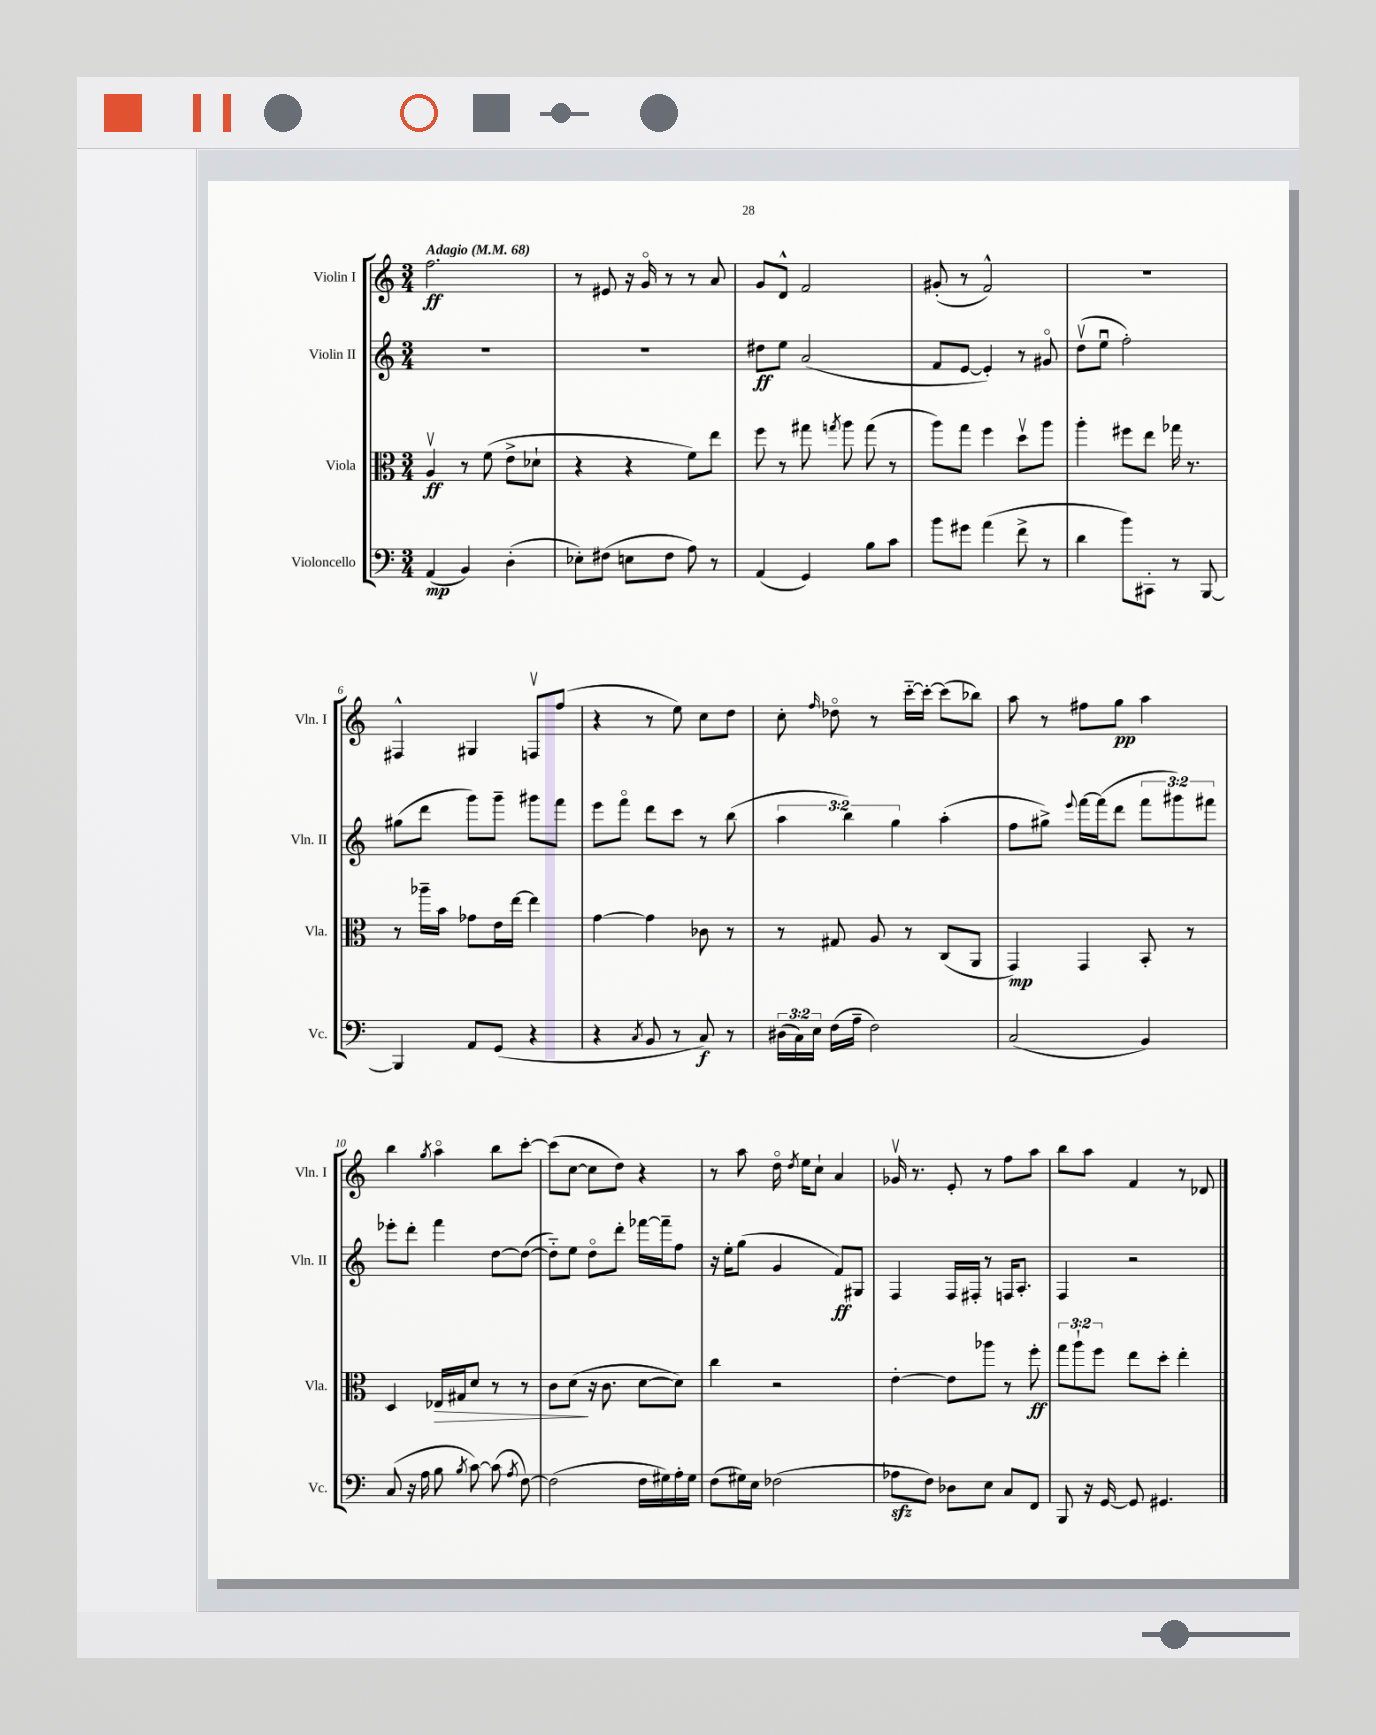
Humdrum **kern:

**kern	**kern	**kern	**kern
*staff4	*staff3	*staff2	*staff1
*clefF4	*clefC3	*clefG2	*clefG2
*k[]	*k[]	*k[]	*k[]
*M3/4	*M3/4	*M3/4	*M3/4
*MM68	*MM68	*MM68	*MM68
(4AA	4Av	2.r	2.ff
4BB)	8r	.	.
.	(8f	.	.
(4D'	8e^	.	.
.	8d-`	.	.
=	=	=	=
8E-')	4r	2.r	8r
(8F#	.	.	8e#
8E	4r	.	16r
.	.	.	16go
8F#	.	.	8r
8A)	8f)	.	8r
8r	8ee	.	8a
=	=	=	=
(4AA	8ff	8dd#	8g
.	8r	8ee	8d^^
4GG)	8gg#	(2a	2f
.	8qgg	.	.
.	8aa	.	.
8B	(8gg	.	.
8c	8r	.	.
=	=	=	=
8b	8aa)	8f	(8g#'
8g#	8gg	[8e	8r
(4a	4ff	4e'])	2f^^)
8f^	8ddv	8r	.
8r	8aa	8g#o	.
=	=	=	=
4d	4aa'	(8ddv	2.r
.	.	8eeu	.
8b)	8ff#	2ff')	.
8CC#'	8ee	.	.
8r	16gg-	.	.
.	8.r	.	.
[8BBB	.	.	.
=	=	=	=
4BBB]	8r	(8gg#	4F#^^
.	16aa-~	8ddd	.
.	16b	.	.
8AA	8g-	8ggg)	4G#
(8GG	16e	8ggg~	.
.	[16ee	.	.
4r	4ee]	8ggg#	8Fv
.	.	8fff	(8ff
=	=	=	=
4r	[4g	8eee	4r
.	.	8fffo	.
8qC	.	.	.
8BB	4g]	8ddd	8r
8r	.	8ccc	8ee)
8C)	8c-	8r	8cc
8r	8r	(8bb	8dd
=	=	=	=
(24D#	8r	6aa	8cc'
24C)	.	.	.
24E	.	.	.
.	.	.	16qqff
(16F	8G#	.	8dd-o
.	.	6bb)	.
16A~	.	.	.
2F)	8A	.	8r
.	.	6gg	.
.	8r	.	[16ccc'~
.	.	.	16ccc'_
.	(8C	(4aa'	(8ccc]
.	8AA	.	8bb-)
=	=	=	=
(2C	4GG)	8ff	8aa
.	.	8gg#^)	8r
.	.	8qqeee	.
.	4GG	[16fff	8ff#
.	.	(16fff]	.
.	.	8ddd	8gg
4BB)	8BB'	12fff	4aa
.	.	12ggg#)	.
.	8r	.	.
.	.	12fff#	.
=	=	=	=
(8C	4D	8eee-'	4bb
16r	.	8ddd'	.
16A	.	.	.
.	.	.	8qgg
8B	16E-	4fff	4aao
.	16G#	.	.
8qB	.	.	.
[8c)	8d	.	.
(8c]	8r	[8dd	8bb
8qA	.	.	.
[8F)	8r	(8dd_	[8ccc'
=	=	=	=
(2F]	8c	8dd'~])	(8ccc]
.	(8d	8ee	[8cc
.	16r	8ddo	8cc]
.	8.c	.	.
.	.	8ddd'	8dd)
16F	[8d	[16fff-	4r
16G#)	.	16fff-~]	.
16A'	8d])	8ff	.
16G#	.	.	.
=	=	=	=
(8F	4cc	16r	8r
.	.	16ee'	.
16G#)	.	(8gg	8aa
16E	.	.	.
(2F-	2r	4g	16ddo
.	.	.	8qdd
.	.	.	16ee
.	.	.	8cc`
.	.	8f)	4a
.	.	8G#	.
=	=	=	=
8A-	[4e'	4F	16g-v
.	.	.	8.r
8F)	.	.	.
8D-	8e]	16F	8e'
.	.	16F#'	.
8E	8aa-	8r	8r
8C	8r	16F	8ff
.	.	8.A'	.
8FF	8ff'	.	8aa
=	=	=	=
8BBB	12gg	4F	8bb
.	12aa`	.	.
16r	.	.	8aa
.	12ff	.	.
[16GG	.	.	.
8GG]	8ee	2r	4f
4.GG#	8dd'	.	.
.	4ee'	.	8r
.	.	.	8d-
==	==	==	==
*-	*-	*-	*-
